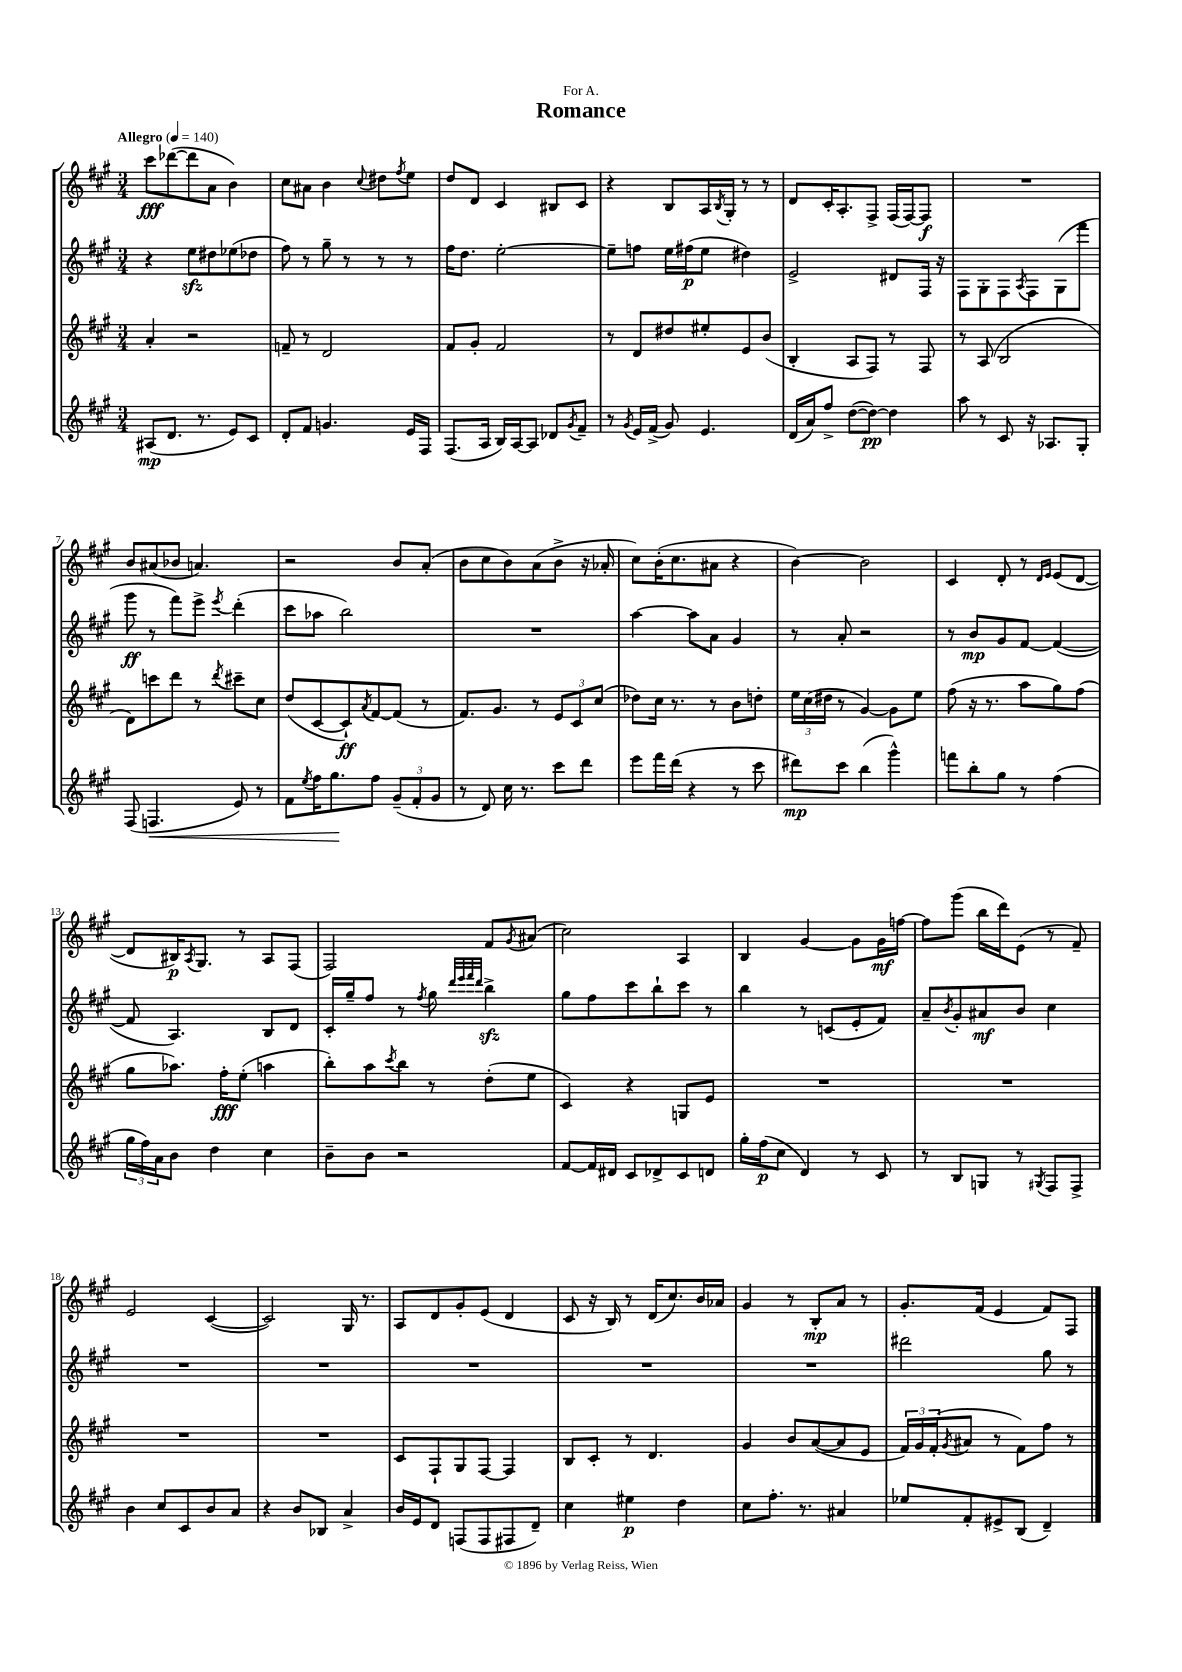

**kern	**kern	**kern	**kern
*staff4	*staff3	*staff2	*staff1
*clefG2	*clefG2	*clefG2	*clefG2
*k[f#c#g#]	*k[f#c#g#]	*k[f#c#g#]	*k[f#c#g#]
*M3/4	*M3/4	*M3/4	*M3/4
*MM140	*MM140	*MM140	*MM140
(8A#	4a'	4r	8ccc#
8.d	.	.	([8ddd-
.	2r	8ee	8ddd-]
8.r	.	.	.
.	.	8dd#	8a
8e)	.	(8ee-	4b)
8c#	.	8dd-	.
=	=	=	=
8d'	8f~	8ff#)	8cc#
8f#	8r	8r	8a#
4.g	2d	8gg#~	4b
.	.	8r	.
.	.	.	8qqcc#
.	.	8r	8dd#
.	.	.	8qff#
16e	.	8r	8ee
16F#	.	.	.
=	=	=	=
(8.F#	8f#	16ff#	8dd
.	.	8.dd	.
.	8g#'	.	8d
16A	.	.	.
16B)	2f#	[2ee'	4c#
[16A	.	.	.
8A]	.	.	.
8d-	.	.	8B#
8qg#	.	.	.
8f#~	.	.	8c#
=	=	=	=
8r	8r	8ee~]	4r
8qg#	.	.	.
16e	8d	8ff	.
(16f#^	.	.	.
8g#)	8dd#	16ee	8B
.	.	(16ff#	.
4.e	8ee#'	8ee	16A
.	.	.	8qB
.	.	.	16G#'
.	8e	4dd#)	8r
.	(8b	.	8r
=	=	=	=
(16d	4B'	2e^	8d
16a)	.	.	.
8ff#^	.	.	16c#'
.	.	.	8.A'
([8dd	8A	.	.
8dd_)	8F#)	.	8F#^
4dd]	8r	8d#	(16F#
.	.	.	[16F#)
.	8F#	16F#	8F#]
.	.	16r	.
=	=	=	=
8aa	8r	8F#	2.r
8r	(8A	8G#'	.
8c#	2B	8F#	.
.	.	8qA	.
16r	.	8F#	.
8.A-	.	.	.
.	.	(8G#	.
8G#'	.	8fff#	.
=	=	=	=
(8F#	8d)	8ggg#	8b
4.F	8ccc	8r	(8a#
.	8ddd	8fff#)	8b-
.	8r	8eee^	4.a)
.	8qddd	8qeee	.
8e)	8ccc#~	(4ddd'	.
8r	8cc#	.	.
=	=	=	=
8f#	(8dd	8ccc#	2r
8qee	.	.	.
16ff#	[8c#	8aa-	.
8.gg#	.	.	.
.	8c#`])	2bb)	.
.	8qa	.	.
8ff#	[8f#	.	.
(12g#~	(8f#]	.	8b
12f#'	.	.	.
.	8r	.	(8a'
12g#	.	.	.
=	=	=	=
8r	8.f#)	2.r	8b
8d)	.	.	8cc#
.	8.g#	.	.
16cc#	.	.	8b)
8.r	.	.	.
.	8r	.	(8a
8ccc#	12e	.	8b^
.	12c#	.	.
8ddd	.	.	16r
.	(12cc#	.	.
.	.	.	16a-'
=	=	=	=
8eee	8dd-)	[4aa	8cc#)
16fff#	16cc#	.	(16b'
(16ddd	8.r	.	8.cc#
4r	.	8aa]	.
.	8r	8a	8a#
8r	8b	4g#	4r
8ccc#	8dd'	.	.
=	=	=	=
8ddd#)	24ee	8r	[4b)
.	(24cc#	.	.
.	24dd#	.	.
8ccc#	8r	8a'	.
(4bb	[4g#)	2r	2b]
4ggg#^^)	8g#]	.	.
.	8ee	.	.
=	=	=	=
8fff	(8ff#	8r	4c#
8bb'	16r	8b	.
.	8.r	.	.
8gg#	.	8g#	8d'
8r	8aa	[8f#	8r
.	.	.	16qqd
.	.	.	16qqe
(4ff#	8gg#)	(4f#_	(8e
.	(8ff#	.	[8d
=	=	=	=
24gg#	8gg#	8f#]	8d]
24ff#)	.	.	.
24a	.	.	.
8b	8.aa-)	4.A)	16B#)
.	.	.	8qA
.	.	.	8.G#
4dd	.	.	.
.	16ff#'	.	.
.	(8ee'	.	8r
4cc#	4aa	8B	8A
.	.	8d	(8F#
=	=	=	=
8b~	8bb')	16c#'	2F#)
.	.	16gg#~	.
8b	8aa	8ff#	.
.	8qccc#	.	.
2r	8bb	8r	.
.	.	8qff#	.
.	8r	8gg#	.
.	.	32qqddd	.
.	.	32qqeee	.
.	.	32qqfff#	.
.	.	32qqddd	.
.	(8dd'	4bb^	8f#
.	.	.	8qg#
.	8ee	.	(8a#
=	=	=	=
[8f#	4c#)	8gg#	2cc#)
16f#]	.	8ff#	.
16d#	.	.	.
8c#	4r	8ccc#	.
8d-^	.	8bb`	.
8c#	8G	8ccc#	4A
8d	8e	8r	.
=	=	=	=
16gg#'	2.r	4bb	4B
(16ff#	.	.	.
8cc#	.	.	.
4d)	.	8r	[4g#
.	.	(8c	.
8r	.	8e'	8g#]
8c#	.	8f#)	16g#
.	.	.	[16ff
=	=	=	=
8r	2.r	8a~	8ff]
.	.	8qb	.
8B	.	8g#'	(8ggg#
8G	.	8a#	16bb
.	.	.	16ddd)
8r	.	8b	(8e
8qG#	.	.	.
8F#	.	4cc#	8r
8F#^	.	.	8f#~)
=	=	=	=
4b	2.r	2.r	2e
8cc#	.	.	.
8c#	.	.	.
8b	.	.	([4c#
8a	.	.	.
=	=	=	=
4r	2.r	2.r	2c#])
8b	.	.	.
8B-	.	.	.
4a^	.	.	16G#
.	.	.	8.r
=	=	=	=
16b	8c#	2.r	8A
16e	.	.	.
8d	8F#`	.	8d
(8F	8G#	.	8g#'
8F	[8F#	.	(8e
8F#	4F#]	.	4d
8d~)	.	.	.
=	=	=	=
4cc#	8B	2.r	8c#
.	8c#'	.	16r
.	.	.	16B)
4ee#	8r	.	8r
.	4.d	.	(16d
.	.	.	8.cc#)
4dd	.	.	.
.	.	.	16b
.	.	.	16a-
=	=	=	=
8cc#	4g#	2.r	4g#
8.ff#'	.	.	.
.	8b	.	8r
8.r	.	.	.
.	([8a	.	8B'
4a#	8a]	.	8a
.	8e	.	8r
=	=	=	=
8ee-	24f#)	2ddd#	8.g#'
.	24g#	.	.
.	(24f#'	.	.
.	8qg#	.	.
8f#'	8a#	.	.
.	.	.	(16f#
8e#^	8r	.	4e
(8B	8f#)	.	.
4d~)	8ff#	8gg#	8f#)
.	8r	8r	8F#
==	==	==	==
*-	*-	*-	*-
